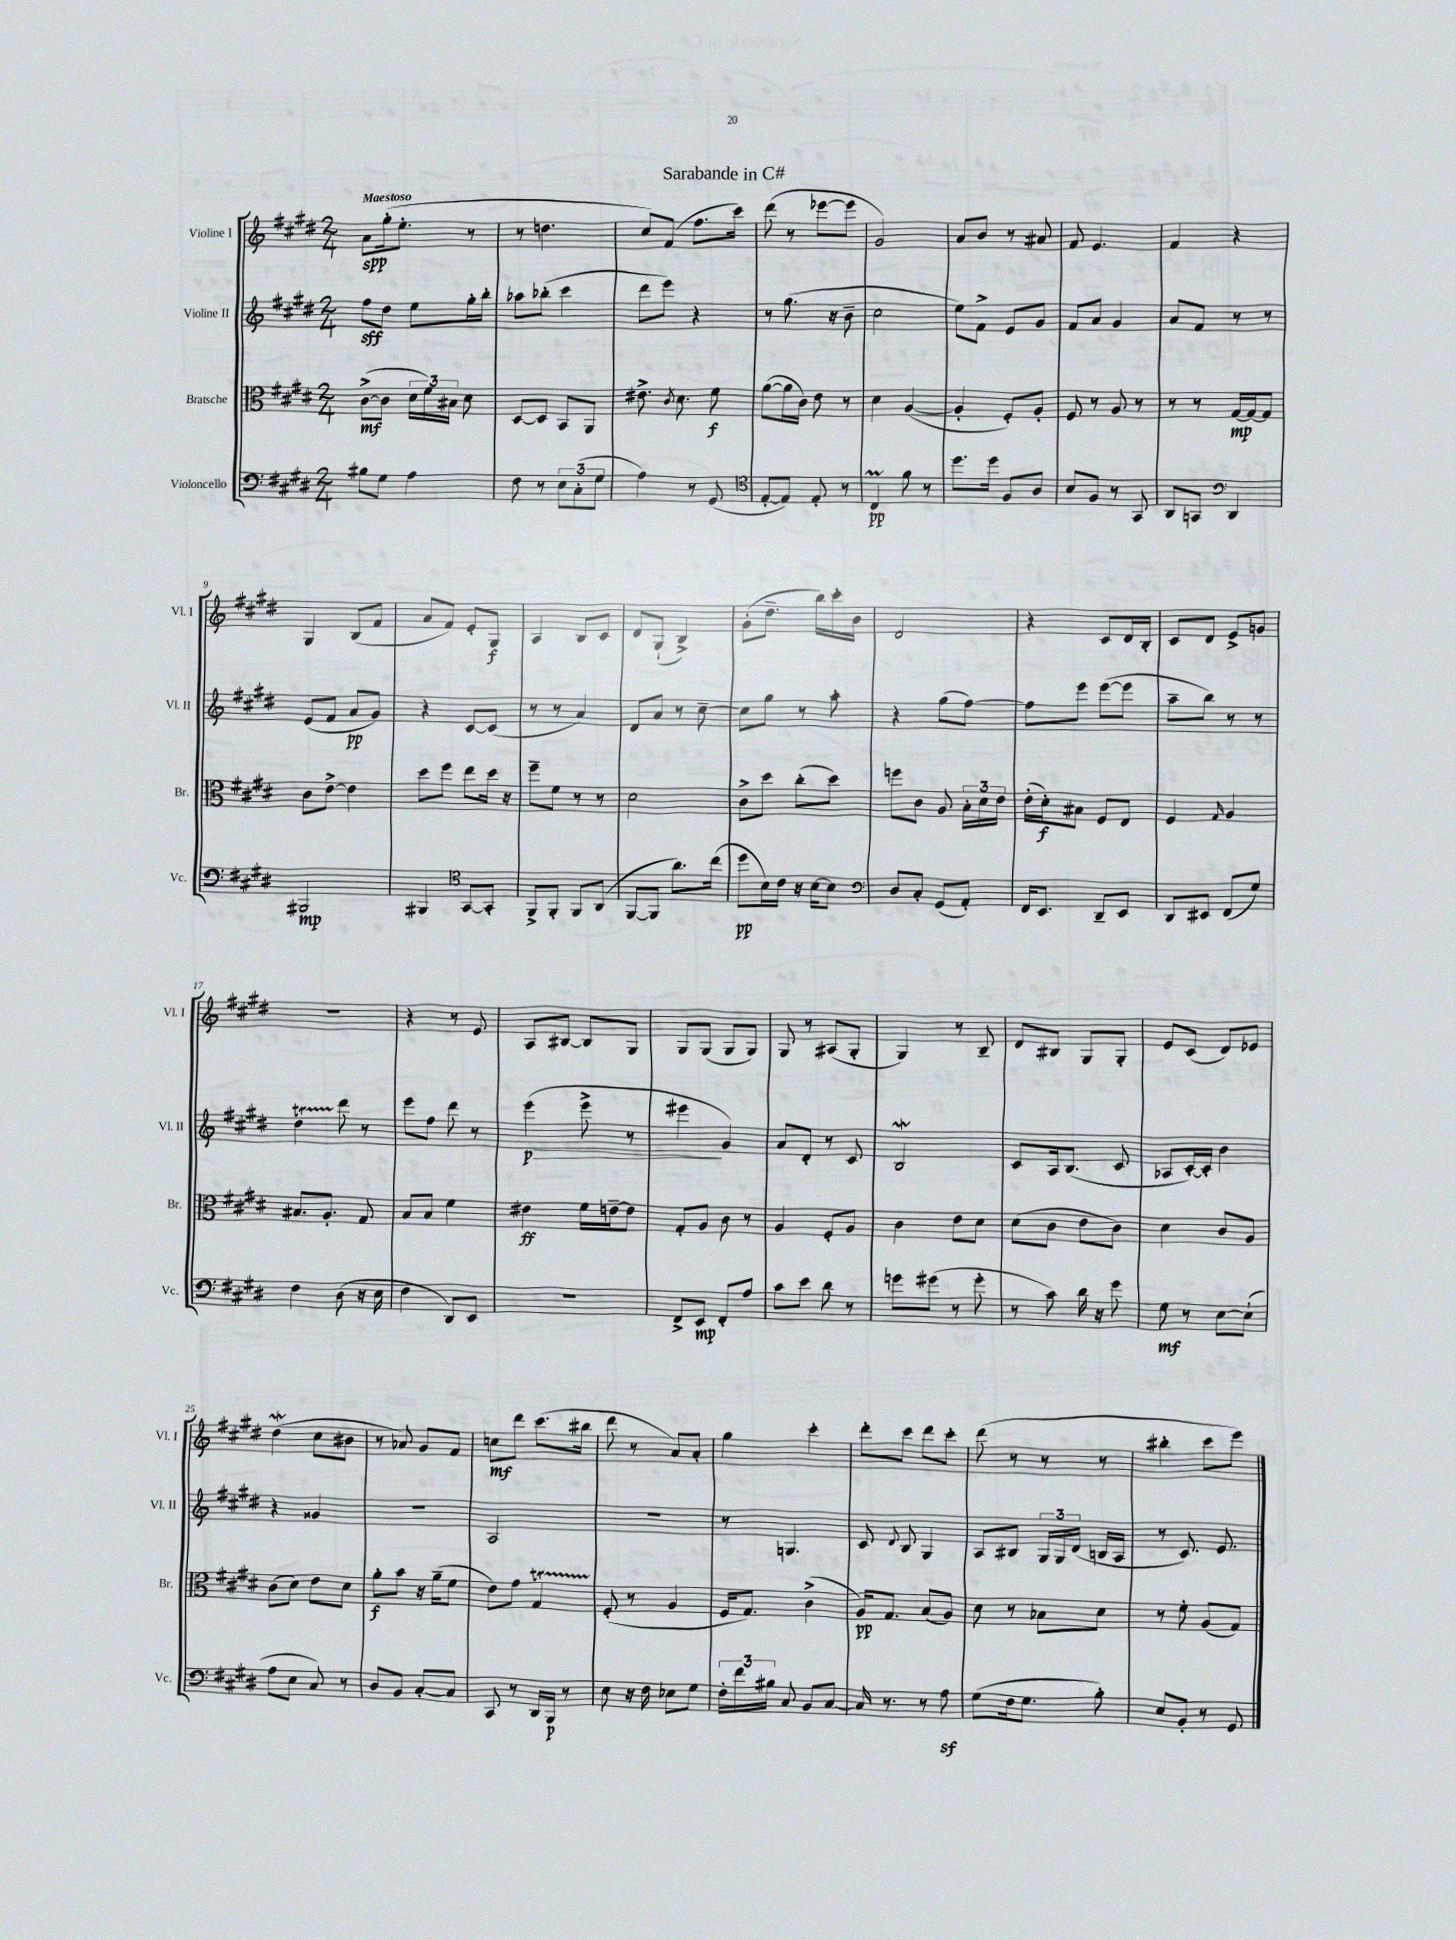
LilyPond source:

\header { title = "Sarabande in C#" }
<<
\new StaffGroup <<
\new Staff = "s0" \with { instrumentName = "Violine I" shortInstrumentName = "Vl. I" } {
    \clef treble \key e \major \numericTimeSignature \time 2/4 \tempo "Maestoso"
    \autoBeamOff a'8[\spp gis''16-.( e''8.]-. r8 |
    r8 d''4. |
    cis''8[) fis'8]( fis''8.[ cis'''16]) |
    dis'''8( r8 ees'''8[~ ees'''8] |
    gis'2) |
    a'8[ b'8] r8 ais'8 |
    fis'8 e'4. |
    fis'4 r4 |
    gis4 b8[( fis'8] |
    a'8[ fis'8]) e'8[-. gis8]\f |
    a4 b8[ cis'8] |
    dis'8[ gis8]-!( b4->) |
    gis'8[-.( dis''8.]-- b''16[) cis'''16-. b'16] |
    dis'2 |
    r4 cis'8[ dis'16 b16]-. |
    cis'8[ dis'8] e'8[-> g'8] |
    r2 |
    r4 r8 e'8 |
    a8[ bis8]~ bis8[ gis8] |
    gis8[ gis8]( gis8[ gis8]) |
    gis8 r8 ais8[( gis8]-. |
    gis4) r8 b8-- |
    dis'8[ bis8] gis8[ gis8]-. |
    e'8[ cis'8]( dis'8[) ees'8] |
    dis''4\mordent( cis''8[ bis'8] |
    r8 aes'8) gis'8[ fis'8] |
    c''8[\mf dis'''8] cis'''8.[( bis''16] |
    dis'''8 r8 a'8[) a'8]-. |
    gis''4 cis'''4-. |
    dis'''8[-. cis'''8] dis'''8[ cis'''8]-. |
    dis'''8( r8 r8 r8 |
    bis''4-. cis'''8[ e'''8]) \bar "|." |
}
\new Staff = "s1" \with { instrumentName = "Violine II" shortInstrumentName = "Vl. II" } {
    \clef treble \key e \major \numericTimeSignature \time 2/4
    \autoBeamOff fis''8[\sff dis''8] e''8[ gis''16-. b''16]-. |
    aes''8[ bes''8]-.( cis'''4 |
    dis'''8[ e'''8]) r4 |
    r8 gis''8.( r16 b'8-- |
    cis''2 |
    e''8[) fis'8]-> e'8[ gis'8] |
    fis'8[ a'8] gis'4 |
    a'8[ fis'8] r8 r8 |
    e'8[( fis'8] a'8[\pp gis'8]) |
    r4 cis'8[~ cis'8]( |
    r8 r8 a'4) |
    dis'8[ a'8] r8 cis''8~-- |
    cis''8[ gis''8] r8 a''8-. |
    r4 gis''8[( fis''8]~) |
    fis''8[ e'''8] e'''8[~( e'''8] |
    a''8[-- b''8]) r8 r8 |
    dis''4\startTrillSpan dis'''8\stopTrillSpan r8 |
    e'''8[ fis''8] dis'''8 r8 |
    e'''4\p\>( e'''8-> r8 |
    eis'''4\! gis'4) |
    a'8[ dis'8]-. r8 cis'8 |
    b2\mordent |
    cis'8[ a16 b8.]( cis'8 |
    aes8[ cis'16~-.) cis'16]-. b'4 |
    r4 gisis'4 |
    r2 |
    a2 |
    R2 |
    r8 g4. |
    cis'8 \appoggiatura { dis'8 } b8 gis4 |
    a8[ bis8] \tuplet 3/2 { gis16[ gis16 dis'16]( } b16[ a16] |
    r8 cis'8.) e'8. \bar "|." |
}
\new Staff = "s2" \with { instrumentName = "Bratsche" shortInstrumentName = "Br." } {
    \clef alto \key e \major \numericTimeSignature \time 2/4
    \autoBeamOff cis'8[~->\mf( cis'8] \tuplet 3/2 { dis'16[ fis'16) bis16] } dis'8 |
    dis8[~ dis8] b,8[ a,8] |
    eis'8.-> \acciaccatura { cis'8 } dis'8. fis'8\f |
    a'8[~( a'16 cis'16]) e'8 r8 |
    dis'4 a4~( |
    a4-. fis8[-.) a8]-. |
    fis8 r8 a8 r8 |
    r8 r8 gis16[~\mp gis16~ gis8] |
    cis'8[ e'8]~-> e'4 |
    dis''8[ fis''8] e''8[ dis''16] r16 |
    fis''8[-- fis'8] r8 r8 |
    dis'2 |
    cis'8[-> dis''8] cis''8[-.( dis''8]) |
    f''8[ cis'8] a8 \tuplet 3/2 { b16[-. dis'16 e'16] } |
    e'16[-.( dis'16-.\f) bis8] fis8[ e8] |
    fis4 \grace { gis16 } a4 |
    bis8.[ a8.]-. gis8 |
    b8[ b8] fis'4 |
    eis'4\ff fis'16[ e'16~-- e'8] |
    gis8[-. a8] cis'8 r8 |
    a4 fis8[-. a8] |
    cis'4 e'8[ dis'8] |
    dis'8[( cis'8] e'8[ cis'8]) |
    dis'4 cis'8[ a8] |
    cis'8[( dis'8]) e'8[ dis'8] |
    a'8[-.\f b'8] r16 a'16[--( fis'8] |
    e'8[) gis'8] gis4\startTrillSpan |
    fis8-.\stopTrillSpan( r8 a4 |
    fis16[ gis8.]) cis'4->( |
    a16[\pp) gis8.] b8[( a8]) |
    dis'8 r8 bes8[ dis'8] |
    r8 fis'8-. a8[( gis8]) \bar "|." |
}
\new Staff = "s3" \with { instrumentName = "Violoncello" shortInstrumentName = "Vc." } {
    \clef bass \key e \major \numericTimeSignature \time 2/4
    \autoBeamOff bis8[ gis8] a4 |
    fis8 r8 \tuplet 3/2 { e8[ cis8-.( gis8] } |
    a4) r8 gis,8( |
    \clef tenor e8[~-. e8]) e8-. r8 |
    cis4\prall\pp fis'8 r8 |
    dis''8.[ dis''16] fis8[ a8] |
    b8[ fis8] r8 gis,8 |
    a,8[ g,8] \clef bass dis,4 |
    bis,,2\mp |
    bis,,4 \clef tenor gis,8[~ gis,8]-. |
    fis,8[-> fis,8]-. fis,8[ a,8]( |
    fis,8[~ fis,8] a'8.[) cis''16]( |
    dis''8[\pp b16) cis'16] r16 b16[~ b8] |
    \clef bass dis8[ cis8]-. gis,8[( a,8]-.) |
    fis,16[ e,8.] dis,8[-- e,8] |
    dis,8[ eis,8] fis,8[( gis8]) |
    fis4 dis8( r16 e16 |
    fis4 dis,8[) e,8] |
    R2 |
    fis,8[-> e,8]\mp fis,8[-. a8] |
    cis'8[ e'8] dis'8 r8 |
    g'8[ gis'8]( r8 gis'8-. |
    r8 cis'8) dis'16 r16 gis'8 |
    gis8\mf r8 e8[~ e8]-!( |
    a8[ e8] cis8) r8 |
    dis8[ b,8] cis8[~-. cis8] |
    cis,8 r8 dis,16[ b,,16]\p r8 |
    e8 r16 fis16 ees8[ gis8] |
    \tuplet 3/2 { fis16[-. fis'16 bis16] } cis8 b,8[ cis8]~ |
    cis16 r8. r8 a8\sf |
    gis8[( fis16 gis8.] b8-.) |
    e8[ b,8]-. r8 gis,8 \bar "|." |
}
>>
>>
